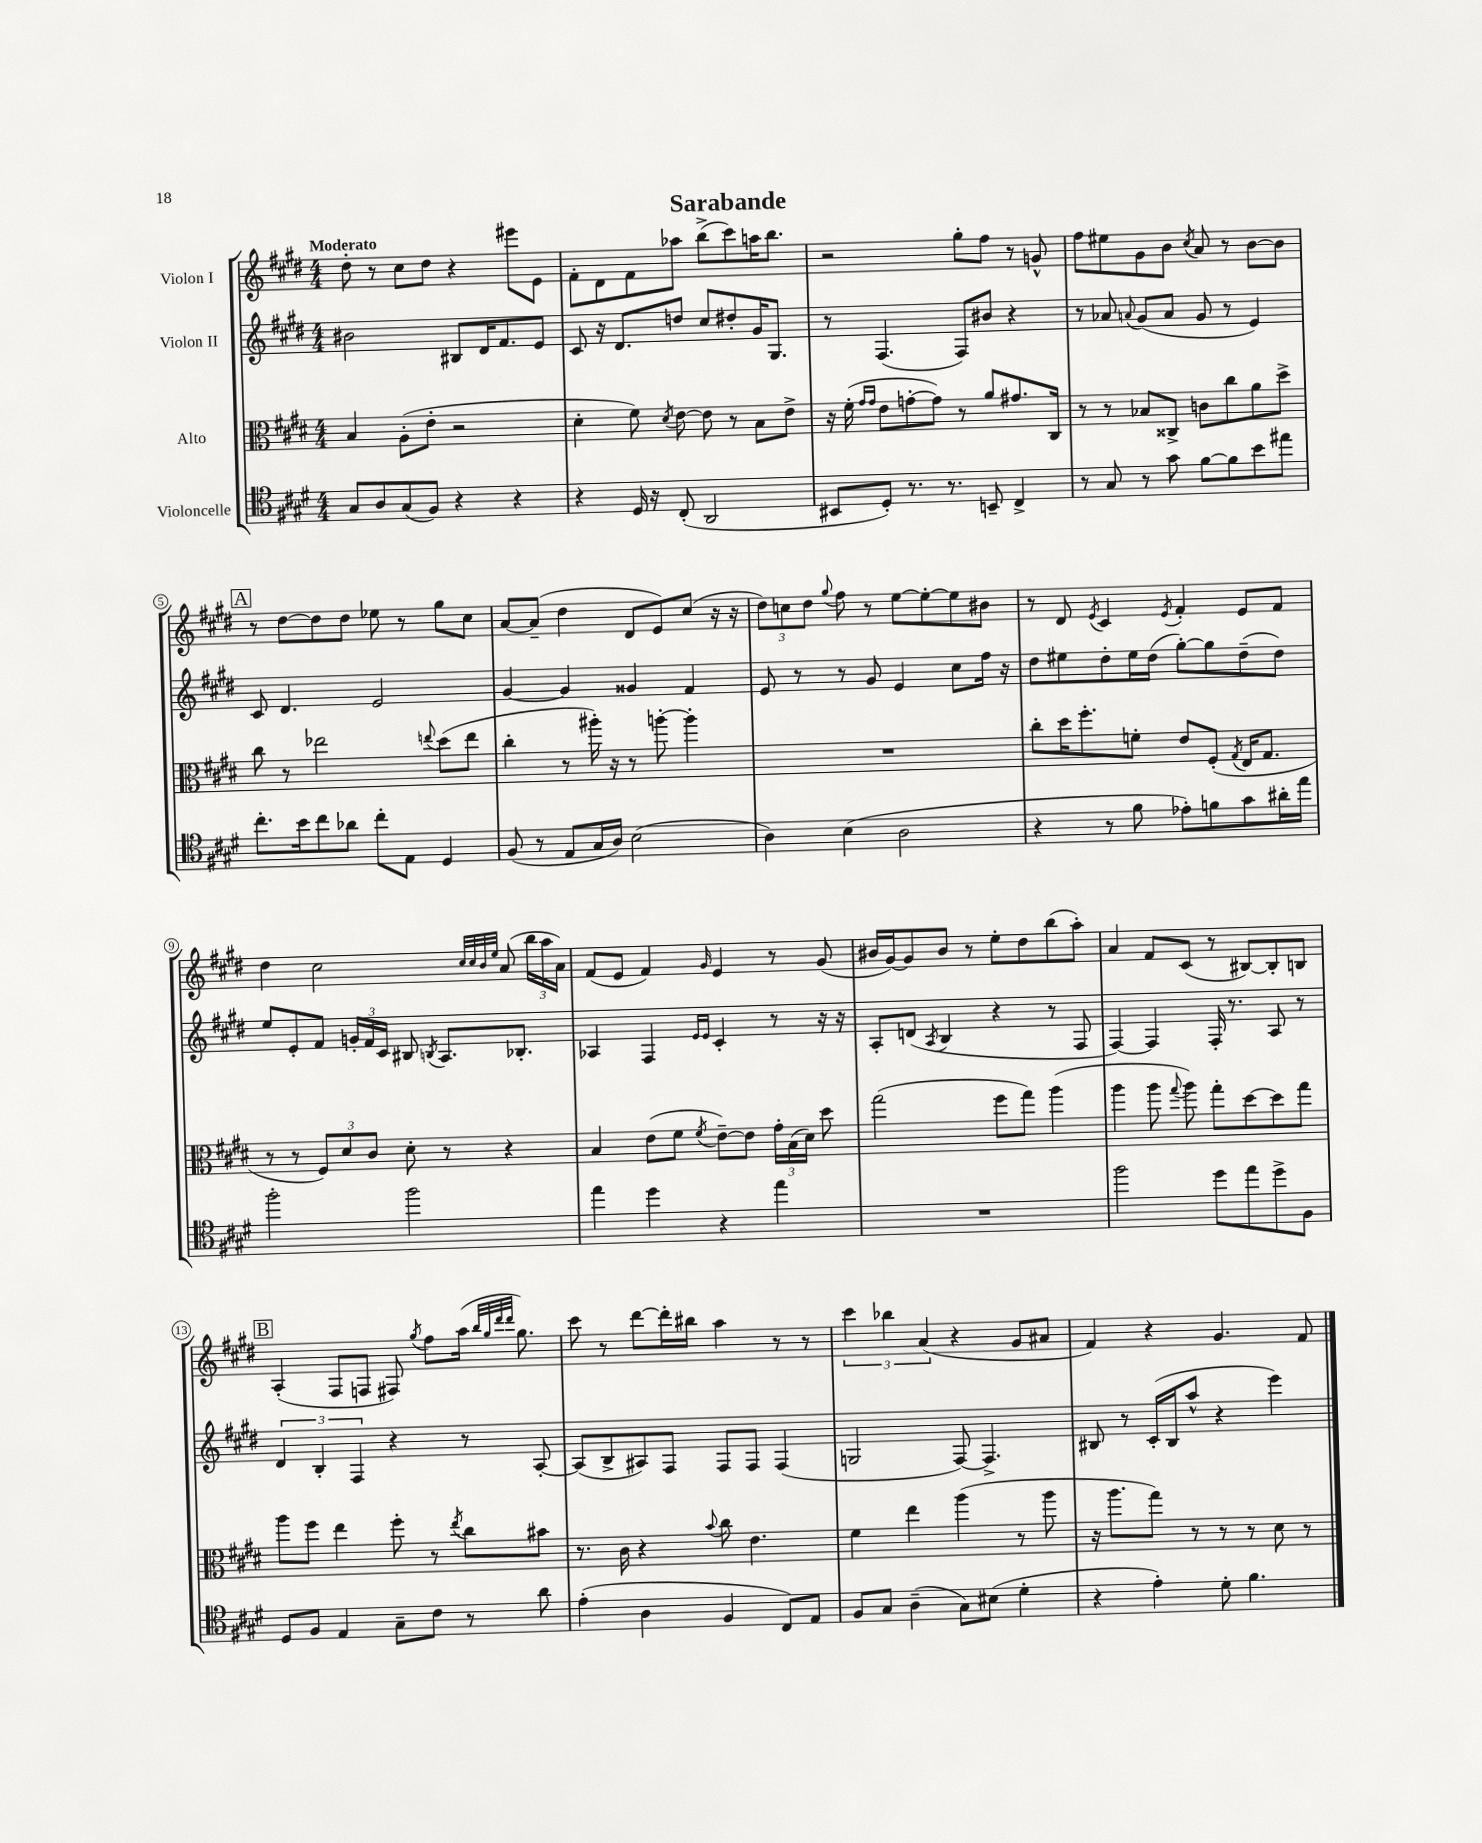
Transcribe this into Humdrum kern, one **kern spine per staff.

**kern	**kern	**kern	**kern
*part4	*part3	*part2	*part1
*staff4	*staff3	*staff2	*staff1
*I"Violoncelle	*I"Alto	*I"Violon II	*I"Violon I
*clefC4	*clefC3	*clefG2	*clefG2
*k[f#c#g#d#]	*k[f#c#g#d#]	*k[f#c#g#d#]	*k[f#c#g#d#]
*M4/4	*M4/4	*M4/4	*M4/4
=1	=1	=1	=1
!	!	!	!LO:TX:a:B:t=Moderato
8G#/L	4B/	2b#X\	8dd#'\
8A/	.	.	8r
(8G#/	(8A'\L	.	8cc#\L
8F#/J)	8e'\J	.	8dd#\J
4r	2r	8B#X/L	4r
.	.	16d#/K	.
.	.	8.f#/	.
4r	.	.	8eee#X\L
.	.	8e/J	8e\J
=2	=2	=2	=2
4r	4d#'\	8c#/	8f#'\L
.	.	16r	8d#\
.	.	8.d#/L	.
16D#/	8f#\)	.	8f#\
16r	.	.	.
.	8qd#/	.	.
(8C#'/	[8e\	8ddn/J	8aa-X\J
2AA/	8e\]	8cc#/L	(8bb^\L
.	8r	8dd#X'/	8ccc#\)
.	8B\L	16g#/K	16aan\K
.	.	8.G#/J	8.bb\J
.	8e^\J	.	.
=3	=3	=3	=3
8BB#X/L	16r	8r	2r
.	(16f#'\	.	.
.	16qqg#/LL	.	.
.	16qqg#/JJ	.	.
8D#'/J)	8e\L	(4.F#/	.
8.r	[8gn'\	.	.
.	8g\J])	.	.
8.r	.	.	.
.	8r	8F#/L)	8gg#'\L
8BBn~/	8a/L	8b#X/J	8ff#\J
4C#^/	8.g#X/	4r	8r
.	.	.	8gn^^/
.	16C#/Jk	.	.
=4	=4	=4	=4
8r	8r	8r	8ff#\L
8G#/	8r	8a-X/	8ee#X\
.	.	8qqan/	.
8r	8B-X/L	(8g#/L	8g#\
8g#\	8C##X^/J	8a/J	8b\J
.	.	.	8qcc#/
[8f#\L	8cn\L	8g#/	8a/
8f#\]	8cc#\	8r	8r
8b\	8a\	4e/)	[8b\L
8ee#X\J	8dd#^\J	.	8b\J]
!!LO:LB:g=z
!!LO:REH:place=s1:t=A
=5	=5	=5	=5
8.cc#'\L	8cc#\	8c#/	8r
.	8r	4.d#/	[8dd#\L
16b\k	.	.	.
8cc#\	2ee-X\	.	8dd#\]
8a-X\J	.	.	8dd#\J
8cc#'\L	.	2e/	8ee-X\
8E\J	.	.	8r
.	8qqeen/	.	.
4D#/	(8dd#\L	.	8gg#\L
.	8ee\J	.	8cc#\J
=6	=6	=6	=6
(8F#/	4cc#'\	[4g#/	[8a/L
8r	.	.	(8a~/J]
8E/L	8r	4g#/]	4dd#\
16G#/L	16aa#X'\)	.	.
16A/JJ)	16r	.	.
(2B\	8r	4g##X/	8d#/L
.	[8aan'\	.	8e/)
.	4aa'\]	4f#/	(8cc#/J
.	.	.	16r
.	.	.	16r
=7	=7	=7	=7
4A\)	1r	8e/	12dd#\L)
.	.	.	12ccn\
.	.	8r	.
.	.	.	12dd#\J
.	.	.	8qqgg#/
(4B\	.	8r	8ff#\
.	.	8g#/	8r
2A\	.	4e/	[8ee\L
.	.	.	8ee'\_
.	.	8cc#\L	8ee\]
.	.	16ff#\Jk	8b#X\J
.	.	16r	.
=8	=8	=8	=8
4r	8cc#'\L	8dd#\L	8r
.	16dd#\K	8ee#X\	8d#/
.	8.ff#'\	.	.
.	.	.	8qe/
8r	.	8dd#'\	4c#/
8f#\	8fn'\J	16ee#\L	.
.	.	(16dd#\JJ	.
.	.	.	8qe/
8e-X'\L)	8e/L	[8gg#'\L)	4f#'/
8fn\	(8F#'/J	8gg#\]	.
.	8qG#/	.	.
8g#\	16E/KL	(8dd#~\	8e/L
.	8.G#/J	.	.
16a#X'\L	.	8dd#\J)	8f#/J
16ee\JJ	.	.	.
!!LO:LB:g=z
=9	=9	=9	=9
2ff#'\	8r	8ee/L	4dd#\
.	8r	8e'/	.
.	12F#/L)	8f#/J	2cc#\
.	12d#/	.	.
.	.	24gn'/LL	.
.	12c#/J	24f#/	.
.	.	24c#/JJ	.
2ff#\	8d#'\	8B#X/	.
.	.	8qBn/	.
.	8r	8.A/L	.
.	.	.	32qqcc#/LLL
.	.	.	32qqcc#/
.	.	.	32qqb/
.	.	.	32qqee/JJJ
.	4r	.	(8a/
.	.	8.B-X'/J	.
.	.	.	24bb\LL
.	.	.	24aa\
.	.	.	24a\JJ)
=10	=10	=10	=10
4ee\	4B/	4A-X/	(8f#/L
.	.	.	8e/J
4dd#\	(8e\L	4F#/	4f#/)
.	8f#\J	.	.
.	.	16qqe/LL	.
.	8qf#/	16qqe/JJ	16qqg#/
4r	[8e~\L)	4c#'/	4e/
.	8e\J]	.	.
4ee\	24g#'\LL	8r	8r
.	(24B\	.	.
.	24d#\JJ)	.	.
.	8dd#\	16r	(8g#/
.	.	16r	.
=11	=11	=11	=11
1r	(2gg#\	8A'/L	16b#X/LL
.	.	.	[16g#/J)
.	.	(8dn/J	8g#/]
.	.	8qA/	.
.	.	4B/	8b#/J
.	.	.	8r
.	8ff#\L	4r	8ee'\L
.	8gg#\J)	.	8dd#\
.	(4aa\	8r	(8bb\
.	.	8F#/	8aa'\J)
=12	=12	=12	=12
2ff#\	4aa\	[4F#/)	4a/
.	8aa\	4F#/]	8f#/L
.	8qqgg#/	.	.
.	8aa\)	.	(8c#/J
8dd#\L	8gg#'\L	16F#'/	8r
.	.	8.r	.
8ee\	[8dd#\	.	[8B#X/L)
8dd#^\	8dd#\]	8A/	8B#'/]
8F#\J	8gg#\J	8r	8Bn/J
!!LO:LB:g=z
!!LO:REH:place=s1:t=B
=13	=13	=13	=13
8D#/L	8aa\L	6d#/	(4A'/
8F#/J	8ff#\J	.	.
.	.	6B'/	.
4E/	4ee\	.	8F#/L
.	.	6F#/	.
.	.	.	8Fn/J
8G#~\L	8ff#'\	4r	8F#X/)
.	.	.	8qgg#/
8c#\J	8r	.	8ff#\L
.	8qee/	.	.
8r	8cc#\L	8r	(16aa\Jk
.	.	.	32qqbb/LLL
.	.	.	32qqgg#/
.	.	.	32qqddd#/
.	.	.	32qqddd#/JJJ
.	.	.	8.gg#\)
8a\	8b#X\J	[8A'/	.
=14	=14	=14	=14
(4e'\	8.r	(8A/L]	8ccc#\
.	.	8B^/	8r
.	16c#\	.	.
4A\	4r	8A#X/)	[8ddd#\L
.	.	8F#/J	16ddd#'\L]
.	.	.	16bb#X\JJ
.	8qqb/	.	.
4F#/	8cc#\	8F#/L	4aa\
.	4.e\	8F#/J	.
8C#/L)	.	(4F#/	8r
8E/J	.	.	8r
=15	=15	=15	=15
8F#/L	4f#\	2Gn/	6ccc#\
8G#/J	.	.	.
.	.	.	6bb-X\
(4A~\	4ee\	.	.
.	.	.	(6a/
8G#\L)	(4aa\	[8F#/)	4r
(8B#X\J	.	4.F#^/]	.
4d#'\	8r	.	8g#/L
.	8aa\	.	8a#X/J
=16	=16	=16	=16
4r	16r	8B#X/	4f#/)
.	8.aa\L	.	.
.	.	8r	.
4e'\)	8gg#\J)	(16c#'/LL	4r
.	.	16B#/J	.
.	8r	8aa^^/J	.
8d#'\	8r	4r	4.g#/
4.f#\	8r	.	.
.	8d#\	4eee\)	.
.	8r	.	8f#/
==	==	==	==
*-	*-	*-	*-
